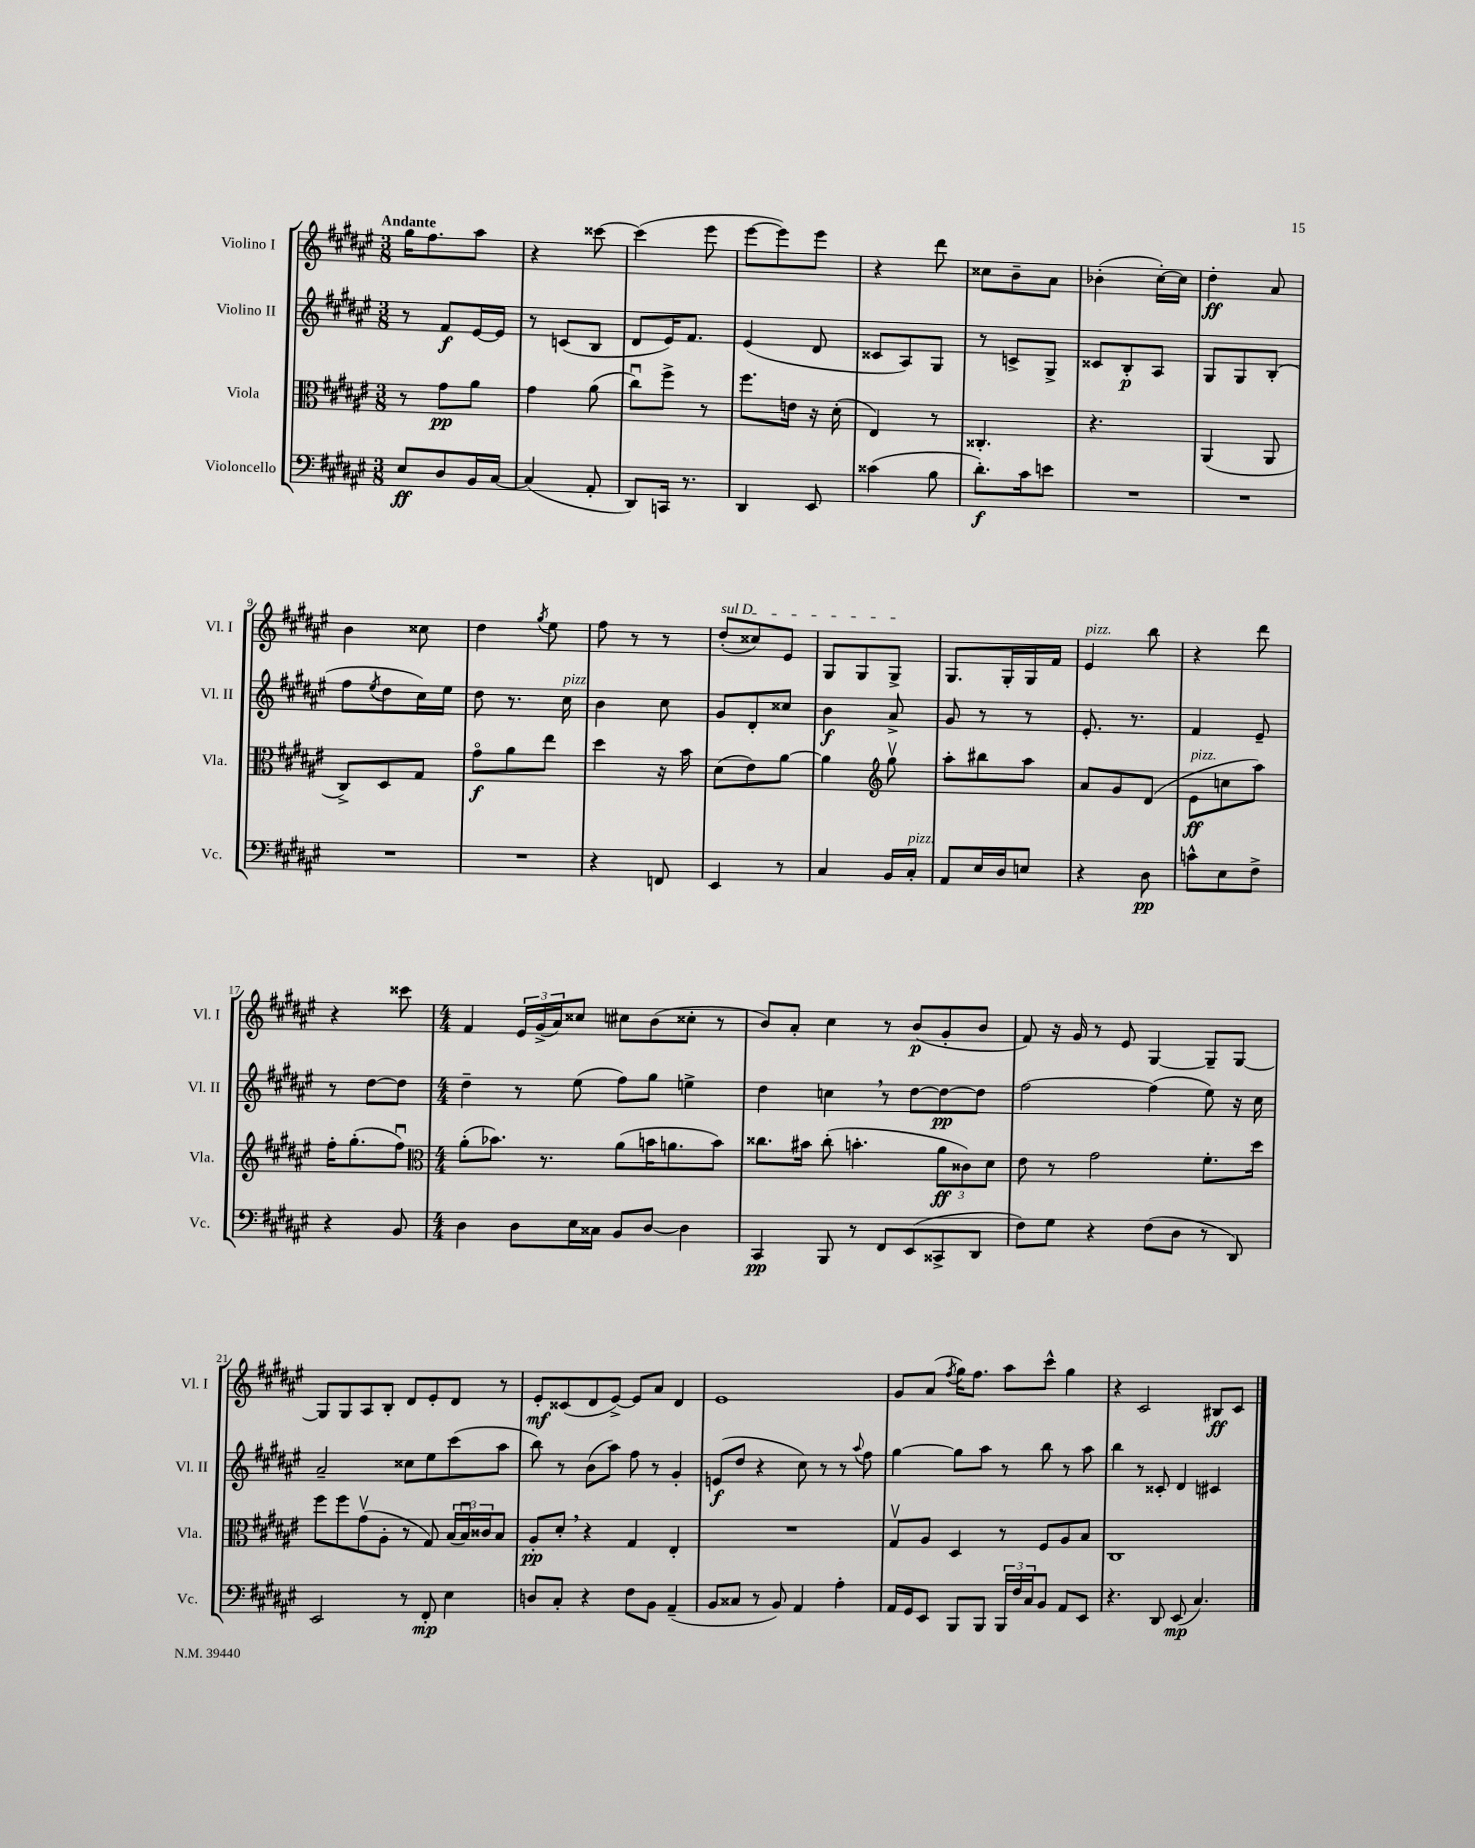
<<
\new StaffGroup <<
\new Staff = "s0" \with { instrumentName = "Violino I" shortInstrumentName = "Vl. I" } {
    \clef treble \key fis \major \numericTimeSignature \time 3/8 \tempo "Andante"
    gis''16 fis''8. ais''8 |
    r4 cisis'''8~ |
    cisis'''4( eis'''8 |
    eis'''8~ eis'''8) eis'''8 |
    r4 dis'''8 |
    cisis''8 b'8-- ais'8 |
    bes'4-.( cis''16~-.) cis''16 |
    dis''4-.\ff ais'8 |
    b'4 cisis''8 |
    dis''4 \acciaccatura { gis''8 } eis''8 |
    fis''8 r8 r8 |
    \once \override TextSpanner.bound-details.left.text = \markup { \italic "sul D" } dis''8-.\startTextSpan( cisis''8) eis'8 |
    gis8 gis8 gis8->\stopTextSpan |
    gis8. gis16-. gis16 fis'16 |
    eis'4^\markup { \italic "pizz." } b''8 |
    r4 dis'''8 |
    r4 cisis'''8 |
    \numericTimeSignature \time 4/4 fis'4 \tuplet 3/2 { eis'16 gis'16->( ais'16) } cisis''8 cis''8 b'8( cisis''8-. r8 |
    b'8) ais'8-. cis''4 r8 b'8\p( gis'8-. b'8 |
    fis'8) r16 gis'16 r8 eis'8 gis4~ gis8-- gis8~ |
    gis8 gis8 ais8 b8-. dis'8 eis'8-. dis'8 r8 |
    eis'8-.\mf cisis'8( dis'8 eis'8~->) eis'8 ais'8 dis'4 |
    eis'1 |
    gis'8 ais'8( \acciaccatura { fis''8 } gis''16) fis''8. ais''8 cis'''8-^ gis''4 |
    r4 cis'2 bis8\ff cis'8 \bar "|." |
}
\new Staff = "s1" \with { instrumentName = "Violino II" shortInstrumentName = "Vl. II" } {
    \clef treble \key fis \major \numericTimeSignature \time 3/8
    r8 fis'8\f eis'16~ eis'16 |
    r8 c'8( b8 |
    dis'8 eis'16) fis'8. |
    eis'4( dis'8 |
    cisis'8 ais8) gis8 |
    r8 c'8-> gis8-> |
    cisis'8 b8-.\p ais8 |
    gis8 gis8 b8-.( |
    fis''8 \acciaccatura { eis''8 } dis''8 cis''16) eis''16 |
    dis''8 r8. cis''16^\markup { \italic "pizz." } |
    b'4 cis''8 |
    gis'8 dis'8-. cisis''8 |
    b'4\f ais'8-> |
    gis'8 r8 r8 |
    eis'8.-. r8. |
    fis'4 eis'8-- |
    r8 dis''8~ dis''8 |
    \numericTimeSignature \time 4/4 dis''4-- r8 eis''8( fis''8) gis''8 e''4-> |
    dis''4 c''4 \breathe r8 dis''8~ dis''8~\pp dis''8 |
    fis''2~ fis''4( eis''8) r16 cis''16 |
    ais'2-- cisis''8 eis''8 cis'''8( ais''8 |
    b''8) r8 b'8( ais''8) fis''8 r8 gis'4-. |
    e'8\f( dis''8 r4 cis''8) r8 r8 \appoggiatura { ais''8 } fis''8 |
    gis''4~ gis''8 ais''8 r8 b''8 r8 ais''8 |
    b''4 r8 cisis'8-. dis'4 cis'4 \bar "|." |
}
\new Staff = "s2" \with { instrumentName = "Viola" shortInstrumentName = "Vla." } {
    \clef alto \key fis \major \numericTimeSignature \time 3/8
    r8 gis'8\pp ais'8 |
    gis'4 ais'8( |
    cis''8\downbow) fis''8-> r8 |
    fis''8. e'16 r16 dis'16-.( |
    eis4) r8 |
    cisis4.-. |
    r4. |
    ais,4( ais,8 |
    cis8->) dis8 gis8 |
    gis'8\flageolet\f ais'8 eis''8 |
    dis''4 r16 b'16 |
    dis'8( eis'8) ais'8~ |
    ais'4 \clef treble gis''8\upbow |
    ais''8-. bis''8 ais''8 |
    ais'8 gis'8 dis'8( |
    eis'8\ff^\markup { \italic "pizz." } c''8 ais''8) |
    fis''16-. gis''8.-.( fis''8\downbow) |
    \numericTimeSignature \time 4/4 \clef alto ais'8-.( bes'8.) r8. ais'8( b'16 a'8. b'8) |
    cisis''8. bis'16 cisis''8-.( b'4.-. \tuplet 3/2 { ais'8\ff cisis'8) dis'8 } |
    eis'8 r8 gis'2 fis'8.-. dis''16 |
    fis''8 fis''8 gis'8\upbow( ais8-. r8 gis8) \tuplet 3/2 { b16( b16\downbow) cisis'16 } b8 |
    ais8-.\pp dis'8-. \breathe r4 gis4 eis4-. |
    R1 |
    gis8\upbow ais8 dis4 r8 fis8 ais8 b8 |
    cis1 \bar "|." |
}
\new Staff = "s3" \with { instrumentName = "Violoncello" shortInstrumentName = "Vc." } {
    \clef bass \key fis \major \numericTimeSignature \time 3/8
    eis8\ff dis8 b,16 cis16~ |
    cis4( ais,8-. |
    dis,8) c,16 r8. |
    dis,4 eis,8 |
    cisis'4( b8 |
    dis'8.-.\f) cis'16 e'8 |
    R4. |
    R4. |
    R4. |
    R4. |
    r4 f,8 |
    eis,4 r8 |
    cis4 b,16 cis16-.^\markup { \italic "pizz." } |
    ais,8 eis16 dis16 e8 |
    r4 dis8\pp |
    c'8-^ eis8 fis8-> |
    r4 b,8 |
    \numericTimeSignature \time 4/4 dis4 dis8 eis16 cisis16 b,8 dis8~ dis4 |
    cis,4\pp b,,8 r8 fis,8 eis,8( cisis,8-> dis,8 |
    fis8) gis8 r4 fis8( dis8 r8 dis,8) |
    eis,2 r8 fis,8-.\mp eis4 |
    d8 cis8-. r4 fis8 b,8 ais,4--( |
    b,8 cisis8 r8 b,8) ais,4 ais4-. |
    ais,16 gis,16 eis,8 b,,8 b,,8 \tuplet 3/2 { b,,16 fis16 cis16 } b,8 ais,8 eis,8 |
    r4. dis,8 eis,8\mp( cis4.) \bar "|." |
}
>>
>>
